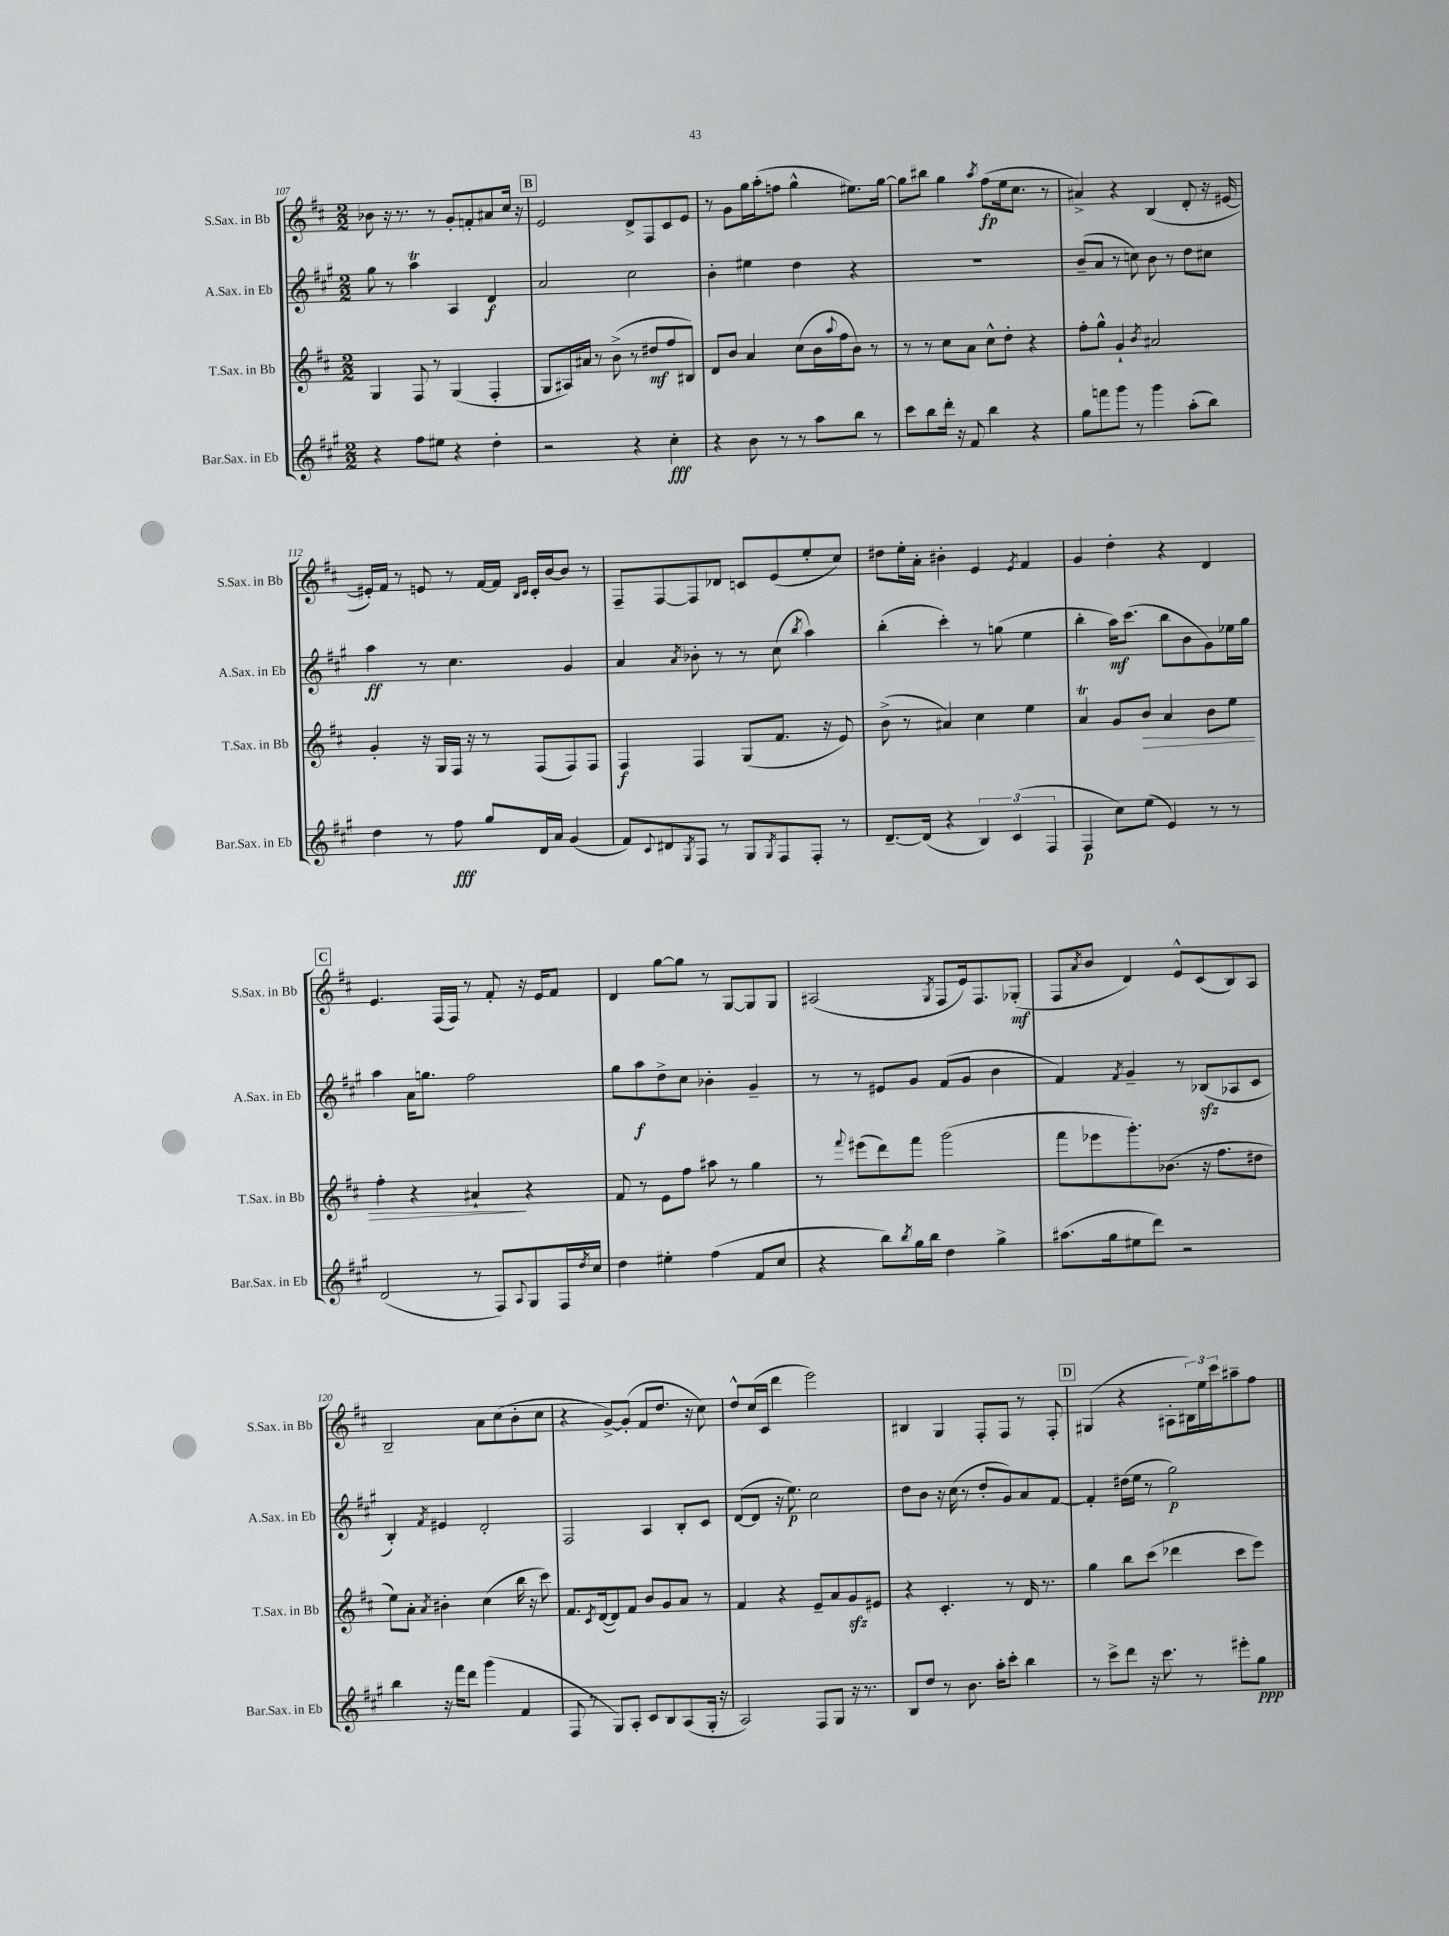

**kern	**dynam	**kern	**dynam	**kern	**dynam	**kern	**dynam
*part4	*part4	*part3	*part3	*part2	*part2	*part1	*part1
*staff4	*staff4	*staff3	*staff3	*staff2	*staff2	*staff1	*staff1
*I"Bar.Sax. in Eb	*	*I"T.Sax. in Bb	*	*I"A.Sax. in Eb	*	*I"S.Sax. in Bb	*
*I'Bar.Sax. in Eb	*	*I'T.Sax. in Bb	*	*I'A.Sax. in Eb	*	*I'S.Sax. in Bb	*
*clefG2	*	*clefG2	*	*clefG2	*	*clefG2	*
*k[f#c#g#]	*	*k[f#c#]	*	*k[f#c#g#]	*	*k[f#c#]	*
*M2/2	*	*M2/2	*	*M2/2	*	*M2/2	*
=107	=107	=107	=107	=107	=107	=107	=107
4r	.	4G/	.	8gg#\	.	8b-X\	.
.	.	.	.	8r	.	16r	.
.	.	.	.	.	.	8.r	.
8ff#\L	.	8F#/	.	4aaT\	.	.	.
8ee#X\J	.	8r	.	.	.	8r	.
4r	.	(4G/	.	4A/	.	8g'/L	.
.	.	.	.	.	.	8fn'/	.
4dd'\	.	4F#'/	.	4d/	f	8a#X/	.
.	.	.	.	.	.	16cc#/Jk	.
.	.	.	.	.	.	16r	.
!!LO:REH:place=s1:t=B
=108	=108	=108	=108	=108	=108	=108	=108
2r	.	8G/L	.	2a/	.	2e/	.
.	.	16A#X/L)	.	.	.	.	.
.	.	16a#X/JJ	.	.	.	.	.
.	.	8r	.	.	.	.	.
.	.	(8b^\	.	.	.	.	.
4r	.	8r	.	2cc#\	.	8d^/L	.
.	.	8dd#X/L	mf	.	.	8F#/	.
4cc#'\	fff	8ff#/	.	.	.	8c#/	.
.	.	8B#X/J)	.	.	.	8e/J	.
=109	=109	=109	=109	=109	=109	=109	=109
4r	.	8d/L	.	4b'\	.	8r	.
.	.	8b/J	.	.	.	8g\L	.
8b\	.	4a/	.	4ee#X\	.	16gg\L	.
.	.	.	.	.	.	(16aa'\J	.
8r	.	.	.	.	.	8ffn\J	.
8r	.	(8cc#\L	.	4dd\	.	4gg^^\	.
8aa\L	.	16b\L	.	.	.	.	.
.	.	8qqaa/	.	.	.	.	.
.	.	16ff#\J	.	.	.	.	.
8bb\J	.	8b\J)	.	4r	.	8.ee#X\L)	.
8r	.	8r	.	.	.	.	.
.	.	.	.	.	.	[16gg\Jk	.
=110	=110	=110	=110	=110	=110	=110	=110
8ccc#\L	.	8r	.	1r	.	8gg\L]	.
8bb\	.	8r	.	.	.	8bb#X\J	.
16ddd'\Jk	.	8cc#\L	.	.	.	4gg\	.
16r	.	.	.	.	.	.	.
8f#/	.	8a\J	.	.	.	.	.
.	.	.	.	.	.	8qaa/	.
4bb\	.	8cc#^^\L	.	.	.	(8ff#\L	fp
.	.	8dd'\J	.	.	.	16ee\k	.
.	.	.	.	.	.	8.cc#\J	.
4r	.	4r	.	.	.	.	.
.	.	.	.	.	.	8r	.
=111	=111	=111	=111	=111	=111	=111	=111
8gg#\L	.	8ff#'\L	.	(8b~/L	.	4a#X^/)	.
8fffn\	.	8gg^^\J	.	8a/J	.	.	.
8ggg#\J	.	4g`/	.	8r	.	4r	.
8r	.	.	.	8ccn\)	.	.	.
.	.	8qb/	.	.	.	.	.
4ggg#\	.	2a#X/	.	8b\	.	(4B/	.
.	.	.	.	8r	.	.	.
(8aa'\L	.	.	.	8dd\L	.	8d'/	.
8bb\J)	.	.	.	8cc#X\J	.	16r	.
.	.	.	.	.	.	[16e#X/	.
!!LO:LB:g=z
=112	=112	=112	=112	=112	=112	=112	=112
4dd\	.	4g'/	.	4aa\	ff	16e#X'/LL])	.
.	.	.	.	.	.	16f#/JJ	.
.	.	.	.	.	.	8r	.
8r	.	16r	.	8r	.	8en/	.
.	.	16G/LL	.	.	.	.	.
8ff#\	fff	16F#/JJ	.	4.cc#\	.	8r	.
.	.	16r	.	.	.	.	.
8gg#/L	.	8r	.	.	.	[16f#/LL	.
.	.	.	.	.	.	16f#/JJ]	.
.	.	.	.	.	.	16qqB/LL	.
.	.	.	.	.	.	16qqc#/JJ	.
16d/L	.	(8F#/L	.	.	.	16c#'/LL	.
16a/JJ	.	.	.	.	.	[16b/J	.
(4g#/	.	8F#/)	.	4g#/	.	8b/J]	.
.	.	8F#/J	.	.	.	8r	.
=113	=113	=113	=113	=113	=113	=113	=113
8f#/L)	.	4F#/	f	4a/	.	8F#~/L	.
8qqc#/	.	.	.	.	.	.	.
8d#X/	.	.	.	.	.	[8F#/	.
8qG#/	.	.	.	8qa/	.	.	.
8F#/J	.	4F#/	.	8b-X'\	.	8F#/]	.
8r	.	.	.	8r	.	8d-X/J	.
8G#/L	.	(8G/L	.	8r	.	8cn/L	.
8qG#/	.	.	.	.	.	.	.
8F#/	.	8.f#/J	.	(8cc#\	.	(8e/	.
.	.	.	.	8qbb/	.	.	.
8F#'/J	.	.	.	4aa\)	.	8ee'/	.
.	.	16r	.	.	.	.	.
8r	.	8e/)	.	.	.	8cc#/J)	.
=114	=114	=114	=114	=114	=114	=114	=114
[8.d~/L	.	(8b^\	.	(4bb'\	.	8dd#X\L	.
.	.	8r	.	.	.	16ee'\L	.
(16d/Jk]	.	.	.	.	.	16a'\JJ	.
4r	.	4a#X/)	.	4ccc#'\)	.	4b#X'\	.
6B/)	.	4cc#\	.	8r	.	4e/	.
.	.	.	.	(8ggn\	.	.	.
(6c#/	.	.	.	.	.	.	.
.	.	.	.	.	.	8qe/	.
.	.	4ee\	.	4ee\	.	4f#/	.
6F#/	.	.	.	.	.	.	.
=115	=115	=115	=115	=115	=115	=115	=115
4F#/	p	4aT/	.	4bb'\	.	4g/	.
8cc#\L)	.	8g/L	.	16aa\KL)	mf	4dd'\	.
.	.	.	.	(8.ccc#\J	.	.	.
!	!	!	!LO:HP:b	!	!	!	!
(8ee\J	.	8b/J	>	.	.	.	.
4e/)	.	4a/	.	8bb\L	.	4r	.
.	.	.	.	8b\	.	.	.
8r	.	8b\L	.	8g#\)	.	4d/	.
8r	.	8ee\J	.	16ee-X\L	.	.	.
.	.	.	.	16gg#\JJ	.	.	.
!!LO:LB:g=z
!!LO:REH:place=s1:t=C
=116	=116	=116	=116	=116	=116	=116	=116
(2d/	.	4ff#'\	.	4aa\	.	4.e/	.
.	.	4r	.	16a\KL	.	.	.
.	.	.	.	8.ggn\J	.	.	.
.	.	.	.	.	.	(16F#/LL	.
.	.	.	.	.	.	16F#/JJ)	.
8r	.	4a#X`/	.	2ff#\	.	8r	.
8F#/L)	.	.	.	.	.	8f#'/	.
8qqA/	.	.	.	.	.	.	.
8G#/	.	4r	]	.	.	16r	.
.	.	.	.	.	.	16e/KL	.
16F#/L	.	.	.	.	.	8f#/J	.
8qdd/	.	.	.	.	.	.	.
16cc#/JJ	.	.	.	.	.	.	.
=117	=117	=117	=117	=117	=117	=117	=117
4dd\	.	8f#/	.	8gg#\L	.	4d/	.
.	.	8r	.	8aa\	f	.	.
4ee#X'\	.	8e\L	.	8dd^\	.	[8gg\L	.
.	.	8ff#\J	.	8cc#\J	.	8gg\J]	.
(4ff#\	.	8aa#X\	.	4b-X'\	.	8r	.
.	.	8r	.	.	.	[8G/L	.
8f#/L	.	4gg\	.	4g#~/	.	8G/]	.
8cc#/J	.	.	.	.	.	8G/J	.
=118	=118	=118	=118	=118	=118	=118	=118
4r	.	8r	.	8r	.	(2A#X/	.
.	.	8qqfff#/	.	.	.	.	.
.	.	(8eee#X\L	.	8r	.	.	.
8bb\L)	.	8ddd\)	.	8e#X/L	.	.	.
8qbb/	.	.	.	.	.	.	.
16gg#\L	.	8fff#\J	.	8g#/J	.	.	.
16bb\JJ	.	.	.	.	.	.	.
.	.	.	.	.	.	8qG/	.
4dd\	.	(2ggg\	.	(8f#/L	.	8F#/L	.
.	.	.	.	8g#/J	.	16e/k)	.
.	.	.	.	.	.	8.F#/	.
4gg#^\	.	.	.	4b\	.	.	.
.	.	.	.	.	.	(8G-X'/J	mf
=119	=119	=119	=119	=119	=119	=119	=119
(8.aa#X\L	.	8fff#\L	.	4f#/)	.	8F#/L	.
.	.	.	.	.	.	8qa/	.
.	.	8eee-X\	.	.	.	8b/J	.
16gg#\k	.	.	.	.	.	.	.
.	.	.	.	8qf#/	.	.	.
8ee#X\	.	8.ggg'\)	.	4g#~/	.	4d/)	.
8ddd\J)	.	.	.	.	.	.	.
.	.	(8.b-X\J	.	.	.	.	.
2r	.	.	.	8r	.	8e^^/L	.
.	.	16r	.	(8B-Xzz/L	.	(8c#/	.
.	.	8.ff#\L	.	.	.	.	.
.	.	.	.	8A-X/	.	8B/)	.
.	.	8dd#X\J	.	8c#/J	.	8A/J	.
!!LO:LB:g=z
=120	=120	=120	=120	=120	=120	=120	=120
4bb\	.	8ee\L)	.	4B'/)	.	2B~/	.
.	.	8a'\J	.	.	.	.	.
.	.	8qa/	.	8qf#/	.	.	.
16r	.	4b#X'\	.	4e#X/	.	.	.
16fff#\KL	.	.	.	.	.	.	.
8ddd\J	.	.	.	.	.	.	.
(4ggg#\	.	(4cc#\	.	2d'/	.	8a\L	.
.	.	.	.	.	.	(8cc#\	.
4f#/	.	16bb\	.	.	.	8b'\	.
.	.	16r	.	.	.	.	.
.	.	8ccc#\)	.	.	.	8cc#\J	.
=121	=121	=121	=121	=121	=121	=121	=121
8F#/	.	8.f#/L	.	2F#/	.	4r	.
8r	.	.	.	.	.	.	.
.	.	8qc#/	.	.	.	.	.
.	.	([16d/k	.	.	.	.	.
8G#/L)	.	8d/])	.	.	.	[8g^/L)	.
8A'/J	.	8f#/J	.	.	.	(8g'/J]	.
8c#/L	.	8b/L	.	4A/	.	8f#/L	.
8B/	.	8g/	.	.	.	8.dd/J	.
(8A/	.	8a/J	.	8B'/L	.	.	.
.	.	.	.	.	.	16r	.
16G#'/Jk	.	8r	.	8c#/J	.	8cc#\)	.
16r	.	.	.	.	.	.	.
=122	=122	=122	=122	=122	=122	=122	=122
2A/)	.	4f#/	.	([8d/L	.	8dd^^/L	.
.	.	.	.	8d/J]	.	(16cc#/L	.
.	.	.	.	.	.	16c#/JJ	.
.	.	4r	.	16r	.	4ddd\	.
.	.	.	.	8.ee\)	p	.	.
8F#/L	.	8e~/L	.	2cc#\	.	2eee\)	.
8G#/J	.	8a/	.	.	.	.	.
16r	.	8gzz/	.	.	.	.	.
8.r	.	.	.	.	.	.	.
.	.	8e#X/J	.	.	.	.	.
=123	=123	=123	=123	=123	=123	=123	=123
8B/L	.	4r	.	8dd\L	.	4B#X/	.
8dd/J	.	.	.	8b\J	.	.	.
8r	.	4.c#'/	.	16r	.	4G/	.
.	.	.	.	(16cc#\	.	.	.
8.b\	.	.	.	8r	.	.	.
.	.	.	.	8dd'/L	.	8F#'/L	.
16aa'\KL	.	.	.	.	.	.	.
8ccc#'\J	.	8r	.	8g#/)	.	8F#/J	.
4bb\	.	16d/	.	8a/	.	8r	.
.	.	8.r	.	.	.	.	.
.	.	.	.	[8f#/J	.	8F#'/	.
!!LO:REH:place=s1:t=D
=124	=124	=124	=124	=124	=124	=124	=124
8r	.	4gg\	.	4f#'/]	.	(4G#X/	.
8ccc#^\L	.	.	.	.	.	.	.
8ddd\J	.	8bb\L	.	(16dd#X\LL	.	4r	.
.	.	.	.	16ee\JJ	.	.	.
16r	.	(8ccc#\J	.	8r	.	.	.
8.ccc#\	.	.	.	.	.	.	.
.	.	4ddd-X\	.	2gg#\)	p	8A#X'\L	.
8r	.	.	.	.	.	24B#X\L)	.
.	.	.	.	.	.	24ee\	.
.	.	.	.	.	.	24ccc#\J	.
8eee#X'\L	.	8ccc#\L	.	.	.	8aa#X~\	.
8gg#\J	ppp	8eee\J)	.	.	.	8ff#\J	.
==	==	==	==	==	==	==	==
*-	*-	*-	*-	*-	*-	*-	*-
